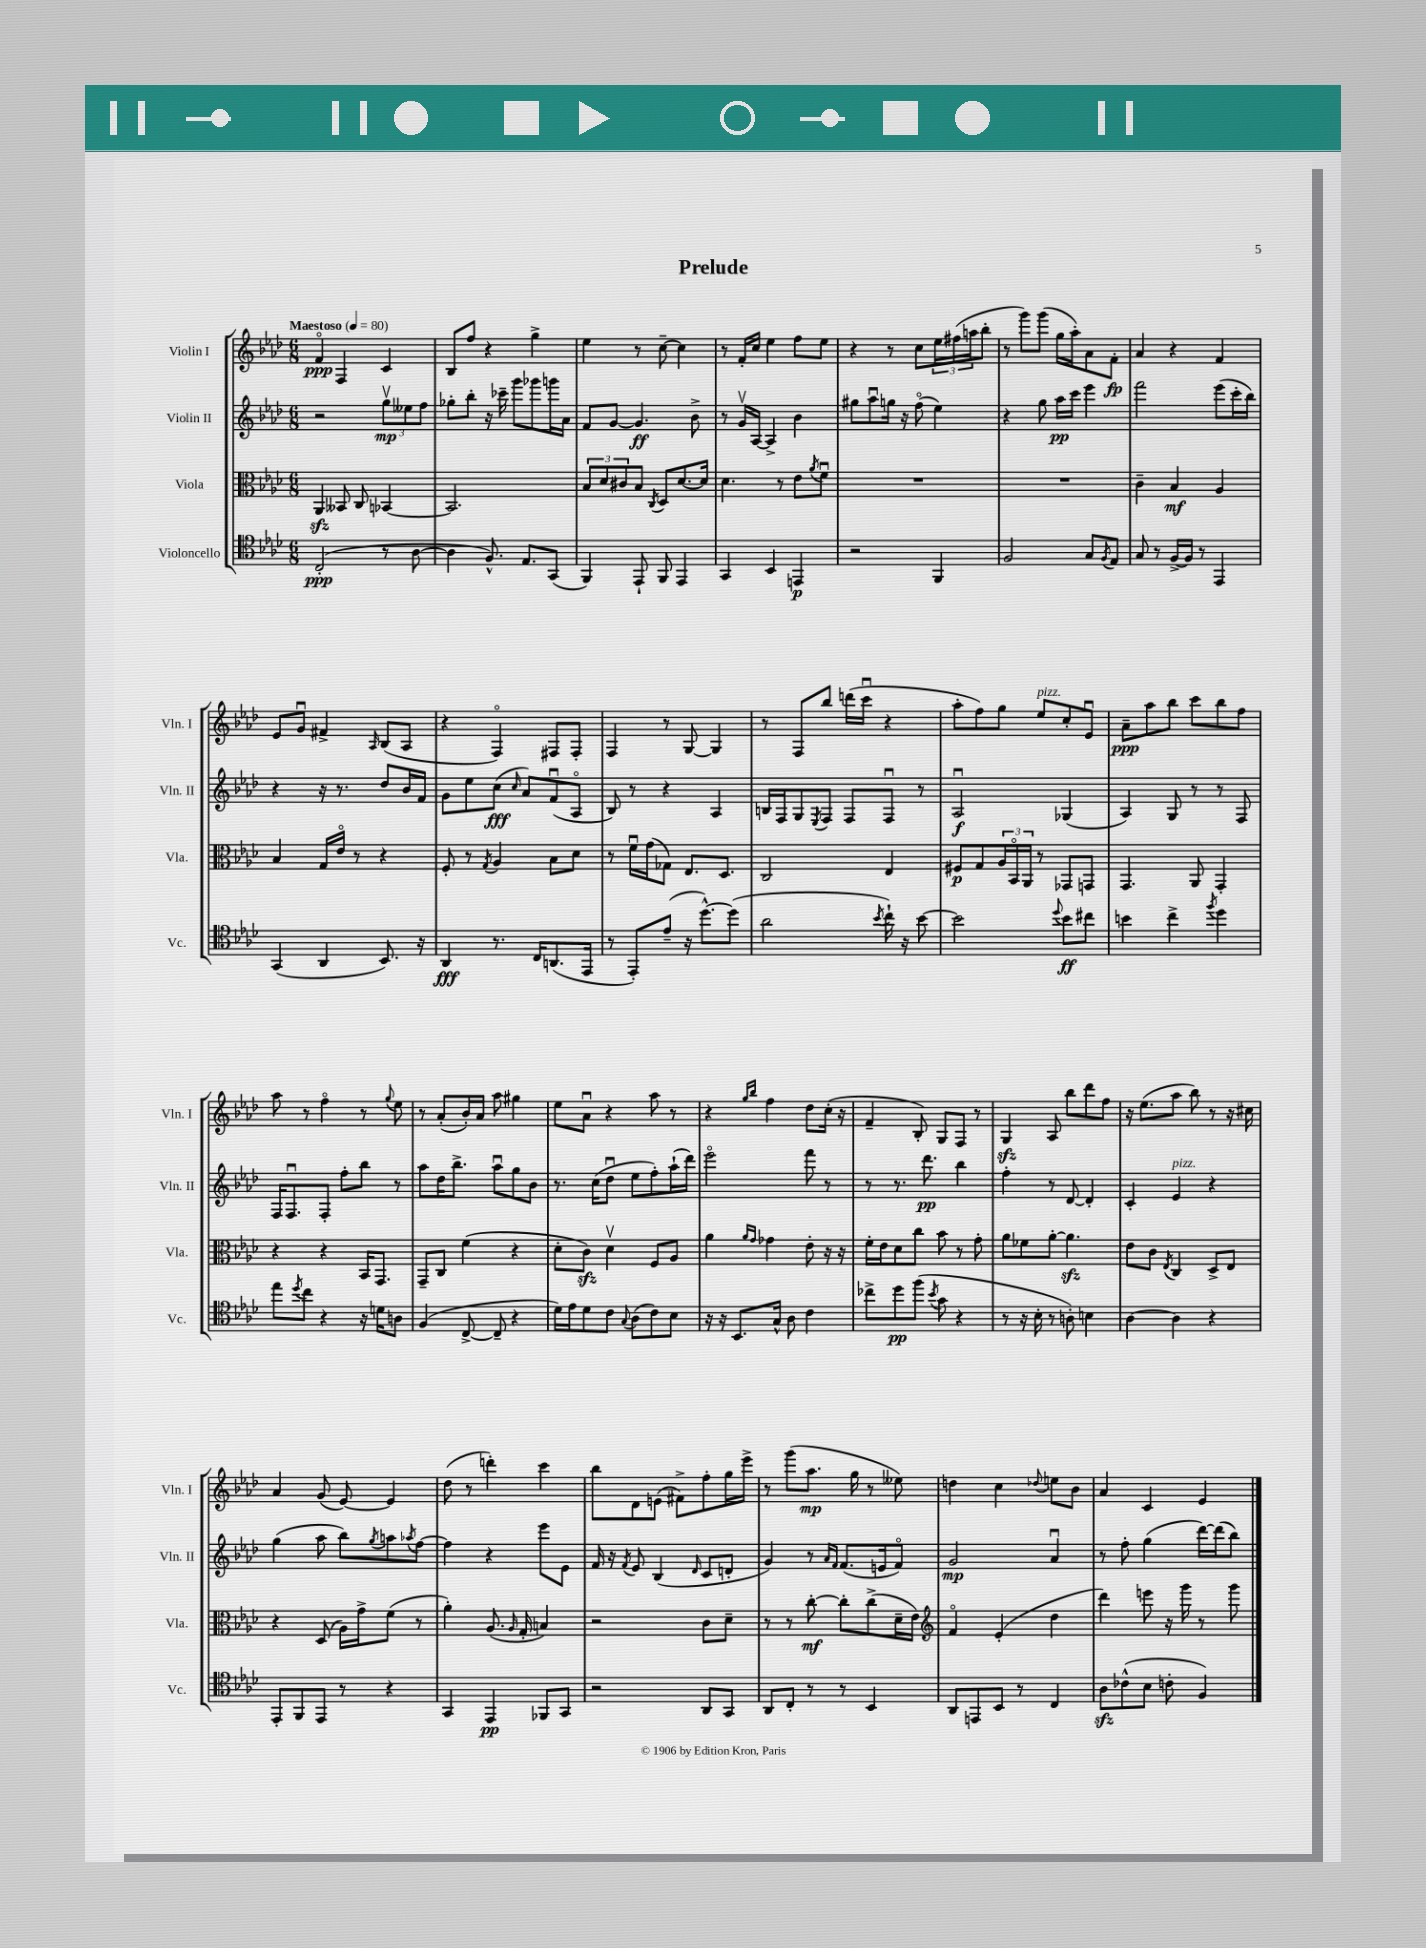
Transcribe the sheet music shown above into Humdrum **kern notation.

**kern	**dynam	**kern	**dynam	**kern	**dynam	**kern	**dynam
*part4	*part4	*part3	*part3	*part2	*part2	*part1	*part1
*staff4	*staff4	*staff3	*staff3	*staff2	*staff2	*staff1	*staff1
*I"Violoncello	*	*I"Viola	*	*I"Violin II	*	*I"Violin I	*
*I'Vc.	*	*I'Vla.	*	*I'Vln. II	*	*I'Vln. I	*
*clefC4	*	*clefC3	*	*clefG2	*	*clefG2	*
*k[b-e-a-d-]	*	*k[b-e-a-d-]	*	*k[b-e-a-d-]	*	*k[b-e-a-d-]	*
*M6/8	*	*M6/8	*	*M6/8	*	*M6/8	*
*MM80	*	*MM80	*	*MM80	*	*MM80	*
=1	=1	=1	=1	=1	=1	=1	=1
!	!	!	!	!	!	!LO:TX:a:B:t=Maestoso	!
(2C'/	ppp	4AA-zz/	.	2r	.	4f/	ppp
.	.	8BB--X/	.	.	.	4F/	.
.	.	8C/	.	.	.	.	.
8r	.	[4BB-X/	.	12ggv\L	mp	4c/	.
.	.	.	.	12ee--X\	.	.	.
[8A-\	.	.	.	.	.	.	.
.	.	.	.	12ff\J	.	.	.
=2	=2	=2	=2	=2	=2	=2	=2
4A-\]	.	2.BB-/]	.	8gg-X'\L	.	8B-/L	.
.	.	.	.	8bb-'\J	.	8ff/J	.
8.F^^/)	.	.	.	16r	.	4r	.
.	.	.	.	16ccc-X~\	.	.	.
.	.	.	.	8ggg\L	.	.	.
8.E-/L	.	.	.	.	.	.	.
.	.	.	.	8ggg-X\	.	4gg^\	.
(8GG/J	.	.	.	16gggn\L	.	.	.
.	.	.	.	16a-\JJ	.	.	.
=3	=3	=3	=3	=3	=3	=3	=3
4FF/)	.	12B-/L	.	8f/L	.	4ee-\	.
.	.	12d-/	.	.	.	.	.
.	.	.	.	[8g/J	.	.	.
.	.	12c#X/	.	.	.	.	.
8EE-`/	.	8B-/J	.	4.g/]	ff	8r	.
.	.	8qC/	.	.	.	.	.
8FF/	.	8D-/L	.	.	.	[8cc~\	.
4EE-/	.	[8.d-/	.	.	.	4cc\]	.
.	.	.	.	8b-^\	.	.	.
.	.	16d-/Jk]	.	.	.	.	.
=4	=4	=4	=4	=4	=4	=4	=4
4GG/	.	4.d-\	.	8r	.	8r	.
.	.	.	.	16gv/LL	.	16f'/LL	.
.	.	.	.	[16A-/JJ	.	16cc/JJ	.
4BB-/	.	.	.	4A-^/]	.	4ee-\	.
.	.	8r	.	.	.	.	.
4EEn/	p	8e-\L	.	4b-\	.	8ff\L	.
.	.	8qa-/	.	.	.	.	.
.	.	8fu\J	.	.	.	8ee-\J	.
=5	=5	=5	=5	=5	=5	=5	=5
2r	.	2.r	.	8gg#X\L	.	4r	.
.	.	.	.	8aa-u\	.	.	.
.	.	.	.	16ggn\Jk	.	8r	.
.	.	.	.	16r	.	.	.
.	.	.	.	(8ff\	.	8cc\L	.
4FF/	.	.	.	4ee-\)	.	24ee-\L	.
.	.	.	.	.	.	(24ff#X\	.
.	.	.	.	.	.	24aan\J	.
.	.	.	.	.	.	8bb-'\J	.
=6	=6	=6	=6	=6	=6	=6	=6
2F/	.	2.r	.	4r	.	8r	.
.	.	.	.	.	.	8ggg\L)	.
.	.	.	.	8gg\	.	(8ggg\J	.
.	.	.	.	16aa-\LL	pp	16gg\LL	.
.	.	.	.	16ccc\JJ	.	16aa-'\J)	.
8G/L	.	.	.	4eee-\	.	8a-\	.
8qF/	.	.	.	.	.	.	.
8E-/J	.	.	.	.	.	8f'\J	fp
=7	=7	=7	=7	=7	=7	=7	=7
8G/	.	4c~\	.	2fff\	.	4a-/	.
8r	.	.	.	.	.	.	.
[16F^/LL	.	4B-/	mf	.	.	4r	.
16F/JJ]	.	.	.	.	.	.	.
8r	.	.	.	.	.	.	.
4EE-/	.	4A-/	.	(8eee-\L	.	4f/	.
.	.	.	.	16ccc'\L	.	.	.
.	.	.	.	16bb-\JJ)	.	.	.
!!LO:LB:g=z
=8	=8	=8	=8	=8	=8	=8	=8
(4GG/	.	4B-/	.	4r	.	8e-/L	.
.	.	.	.	.	.	8gu/J	.
4AA-/	.	16G/LL	.	16r	.	4f#X^/	.
.	.	16e-/JJ	.	8.r	.	.	.
.	.	8r	.	.	.	.	.
.	.	.	.	.	.	16qqA-/	.
8.BB-/)	.	4r	.	8dd-/L	.	(8B-/L	.
.	.	.	.	16b-/L	.	8A-/J	.
16r	.	.	.	16f/JJ	.	.	.
=9	=9	=9	=9	=9	=9	=9	=9
4AA-/	fff	8F'/	.	8g\L	.	4r	.
.	.	8r	.	8ee-\	.	.	.
.	.	8qG/	.	.	.	.	.
8.r	.	4A-/	.	(8cc\J	fff	4F/)	.
.	.	.	.	16qqcc/	.	.	.
.	.	.	.	8a-/L)	.	.	.
16C/KL	.	.	.	.	.	.	.
(8.AAn/	.	8B-\L	.	(8fu/	.	8F#X/L	.
.	.	8d-\J	.	8A-/J	.	8F#'/J	.
16EE-/Jk	.	.	.	.	.	.	.
=10	=10	=10	=10	=10	=10	=10	=10
8r	.	8r	.	8B-/)	.	4F/	.
8EE-'/L)	.	16fu\LL	.	8r	.	.	.
.	.	(16g\J	.	.	.	.	.
(8e-~/J	.	8G-X\J)	.	4r	.	8r	.
16r	.	8.E-/L	.	.	.	[8G/	.
[8.dd-^^\L)	.	.	.	.	.	.	.
.	.	.	.	4A-/	.	4G/]	.
.	.	8.D-/J	.	.	.	.	.
(8dd-\J]	.	.	.	.	.	.	.
=11	=11	=11	=11	=11	=11	=11	=11
2a-\	.	2C/	.	16Bn/LL	.	8r	.
.	.	.	.	16F/J	.	.	.
.	.	.	.	8G/	.	8F/L	.
.	.	.	.	8qE-/	.	.	.
.	.	.	.	8F/J	.	8bb-/J	.
.	.	.	.	8F/L	.	(16dddn\LL	.
.	.	.	.	.	.	16cccu\JJ	.
8qb-/	.	.	.	.	.	.	.
16cc`\)	.	4E-/	.	8Fu/J	.	4r	.
16r	.	.	.	.	.	.	.
[8b-\	.	.	.	8r	.	.	.
=12	=12	=12	=12	=12	=12	=12	=12
2b-\]	.	8F#X/L	p	2A-u/	f	8aa-'\L	.
.	.	8G/	.	.	.	8ff\)	.
.	.	24A-/L	.	.	.	8gg\J	.
.	.	24BB-/	.	.	.	.	.
.	.	24AA-/JJ	.	.	.	.	.
!	!	!	!	!	!	!LO:TX:a:i:t=pizz.	!
.	.	8r	.	.	.	8ee-/L	.
8qqdd-/	.	.	.	.	.	.	.
8b-\L	ff	8GG-X/L	.	(4G-X/	.	8cc'/	.
8cc#X\J	.	8GGn/J	.	.	.	8e-u/J	.
=13	=13	=13	=13	=13	=13	=13	=13
4bn\	.	4.GG/	.	4A-/)	.	8a-~\L	ppp
.	.	.	.	.	.	8aa-\	.
4cc^\	.	.	.	8G/	.	8bb-\J	.
.	.	8AA-/	.	8r	.	8ccc\L	.
8qff/	.	.	.	.	.	.	.
4dd-\	.	4GG'/	.	8r	.	8bb-\	.
.	.	.	.	8F/	.	8ff\J	.
!!LO:LB:g=z
=14	=14	=14	=14	=14	=14	=14	=14
8ee-\L	.	4r	.	16F/KL	.	8aa-\	.
.	.	.	.	8.Fu/	.	.	.
8qdd-/	.	.	.	.	.	.	.
8cc\J	.	.	.	.	.	8r	.
4r	.	4r	.	8F'/J	.	4ff\	.
.	.	.	.	8ff'\L	.	.	.
16r	.	16BB-/KL	.	8bb-\J	.	8r	.
16dn\KL	.	8.GG/J	.	.	.	.	.
.	.	.	.	.	.	8qqgg/	.
8An\J	.	.	.	8r	.	8ee-\	.
=15	=15	=15	=15	=15	=15	=15	=15
(4F/	.	8GG~/L	.	8aa-\L	.	8r	.
.	.	8C/J	.	16dd-\K	.	(8a-'/L	.
.	.	.	.	8.bb-^\J	.	.	.
[8C^/	.	(4f\	.	.	.	16b-'/L)	.
.	.	.	.	.	.	16a-/JJ	.
8C~/]	.	.	.	8aa-u\L	.	8aa-\	.
4r	.	4r	.	8gg\	.	4gg#X\	.
.	.	.	.	8b-\J	.	.	.
=16	=16	=16	=16	=16	=16	=16	=16
16d-\LL)	.	8d-'\L	.	8.r	.	8ee-\L	.
16e-\J	.	.	.	.	.	.	.
8d-\	.	8czz\J)	.	.	.	8a-u\J	.
.	.	.	.	(16cc\KL	.	.	.
8c\J	.	4d-v\	.	8dd-u\J	.	4r	.
8qqG/	.	.	.	.	.	.	.
(8A-\L	.	.	.	8ee-\L	.	.	.
8c\)	.	8F/L	.	8ff'\)	.	8aa-\	.
8B-\J	.	8A-/J	.	(16aa-`\L	.	8r	.
.	.	.	.	16ddd-\JJ)	.	.	.
=17	=17	=17	=17	=17	=17	=17	=17
16r	.	4a-\	.	2eee-\	.	4r	.
16r	.	.	.	.	.	.	.
8.BB-/L	.	.	.	.	.	.	.
.	.	16qqa-/LL	.	.	.	16qqgg/LL	.
.	.	16qqg/JJ	.	.	.	16qqbb-/JJ	.
.	.	4g-X\	.	.	.	4ff\	.
16G^^/Jk	.	.	.	.	.	.	.
8A-\	.	.	.	.	.	.	.
4c\	.	8e-'\	.	8fff\	.	8dd-\L	.
.	.	16r	.	8r	.	(16cc'\Jk	.
.	.	16r	.	.	.	16r	.
=18	=18	=18	=18	=18	=18	=18	=18
8cc-X^\L	.	16f'\LL	.	8r	.	4f~/	.
.	.	16e-\J	.	.	.	.	.
8dd-\	pp	8d-\	.	8.r	.	.	.
(8ff\J	.	8cc\J	.	.	.	8B-'/)	.
.	.	.	.	8.ddd-\	pp	.	.
8qb-/	.	.	.	.	.	.	.
8g\	.	8b-\	.	.	.	8G/L	.
4r	.	8r	.	4bb-\	.	8F/J	.
.	.	8g'\	.	.	.	8r	.
=19	=19	=19	=19	=19	=19	=19	=19
8r	.	8a-\L	.	4ff'\	.	4Gzz/	.
16r	.	8f-X\	.	.	.	.	.
16B-'\	.	.	.	.	.	.	.
8r	.	[8a-'\J	.	8r	.	8A-/	.
8An'\)	.	4.a-zz\]	.	[8d-/	.	8bb-\L	.
4Bn\	.	.	.	4d-'/]	.	8ddd-\	.
.	.	.	.	.	.	8ff\J	.
=20	=20	=20	=20	=20	=20	=20	=20
[4A-\	.	8e-\L	.	4c'/	.	16r	.
.	.	.	.	.	.	(8.ee-\L	.
.	.	8c\J	.	.	.	.	.
.	.	8qE-/	.	.	.	.	.
!	!	!	!	!LO:TX:a:i:t=pizz.	!	!	!
4A-\]	.	4C/	.	4e-/	.	8aa-\J	.
.	.	.	.	.	.	8bb-\)	.
4r	.	8D-^/L	.	4r	.	8r	.
.	.	8E-/J	.	.	.	16r	.
.	.	.	.	.	.	16cc#X\	.
!!LO:LB:g=z
=21	=21	=21	=21	=21	=21	=21	=21
8EE-'/L	.	4r	.	(4gg\	.	4a-/	.
8FF/	.	.	.	.	.	.	.
8EE-/J	.	(8D-/	.	8aa-\	.	(8g/	.
8r	.	16A-\LL)	.	8bb-\L)	.	[8e-/)	.
.	.	16g^\J	.	.	.	.	.
.	.	.	.	8qgg/	.	.	.
4r	.	(8f\J	.	8aan\	.	4e-/]	.
.	.	.	.	8qaa-X/	.	.	.
.	.	8r	.	[8ff\J	.	.	.
=22	=22	=22	=22	=22	=22	=22	=22
4GG/	.	4a-'\)	.	4ff\]	.	(8dd-\	.
.	.	.	.	.	.	8r	.
4EE-/	pp	(8.A-/	.	4r	.	4dddn'\)	.
.	.	16qqA-/	.	.	.	.	.
.	.	16G'/	.	.	.	.	.
8FF-X/L	.	4Bn/)	.	8eee-\L	.	4ccc\	.
8GG/J	.	.	.	8e-\J	.	.	.
=23	=23	=23	=23	=23	=23	=23	=23
2r	.	2r	.	16f/	.	8bb-\L	.
.	.	.	.	16r	.	.	.
.	.	.	.	8qf/	.	.	.
.	.	.	.	8e-/	.	8d-\	.
.	.	.	.	(4B-/	.	(8en\J	.
.	.	.	.	.	.	8f#X^\L)	.
.	.	.	.	16qqd-/	.	.	.
8AA-/L	.	8c\L	.	8c/L	.	8ff'\	.
8GG/J	.	8d-~\J	.	8dn'/J	.	16gg\L	.
.	.	.	.	.	.	16eee-^\JJ	.
=24	=24	=24	=24	=24	=24	=24	=24
8AA-/L	.	8r	.	4g/)	.	8r	.
8C'/J	.	8r	.	.	.	(8ggg\L	.
8r	.	[8cc'\	mf	8r	.	8.aa-\J	mp
.	.	.	.	16qqa-/LL	.	.	.
.	.	.	.	16qqf/JJ	.	.	.
8r	.	8cc'\L]	.	(8.f/L	.	.	.
.	.	.	.	.	.	16gg\	.
4BB-/	.	(8cc^\	.	.	.	8r	.
.	.	.	.	16en/k	.	.	.
.	.	16d-~\L	.	8f/J)	.	8ee--X\)	.
.	.	16e-\JJ)	.	.	.	.	.
=25	=25	=25	=25	=25	=25	=25	=25
*	*	*clefG2	*	*	*	*	*
8AA-/L	.	4f/	.	2g/	mp	4ddn\	.
8EEn/	.	.	.	.	.	.	.
8BB-/J	.	(4e-'/	.	.	.	4cc\	.
8r	.	.	.	.	.	.	.
.	.	.	.	.	.	8qqdd-X/	.
4C/	.	4dd-\	.	4a-u/	.	8een\L	.
.	.	.	.	.	.	8b-\J	.
=26	=26	=26	=26	=26	=26	=26	=26
8A-zz\L	.	4ddd-\)	.	8r	.	4a-/	.
(8c-X^^\	.	.	.	8ff'\	.	.	.
8B-\J	.	8eeen\	.	(4gg\	.	4c/	.
8cn'\	.	16r	.	.	.	.	.
.	.	16ggg\	.	.	.	.	.
4F/)	.	8r	.	[16ddd-\LL)	.	4e-/	.
.	.	.	.	(16ddd-\J]	.	.	.
.	.	8ggg\	.	8bb-\J)	.	.	.
==	==	==	==	==	==	==	==
*-	*-	*-	*-	*-	*-	*-	*-
